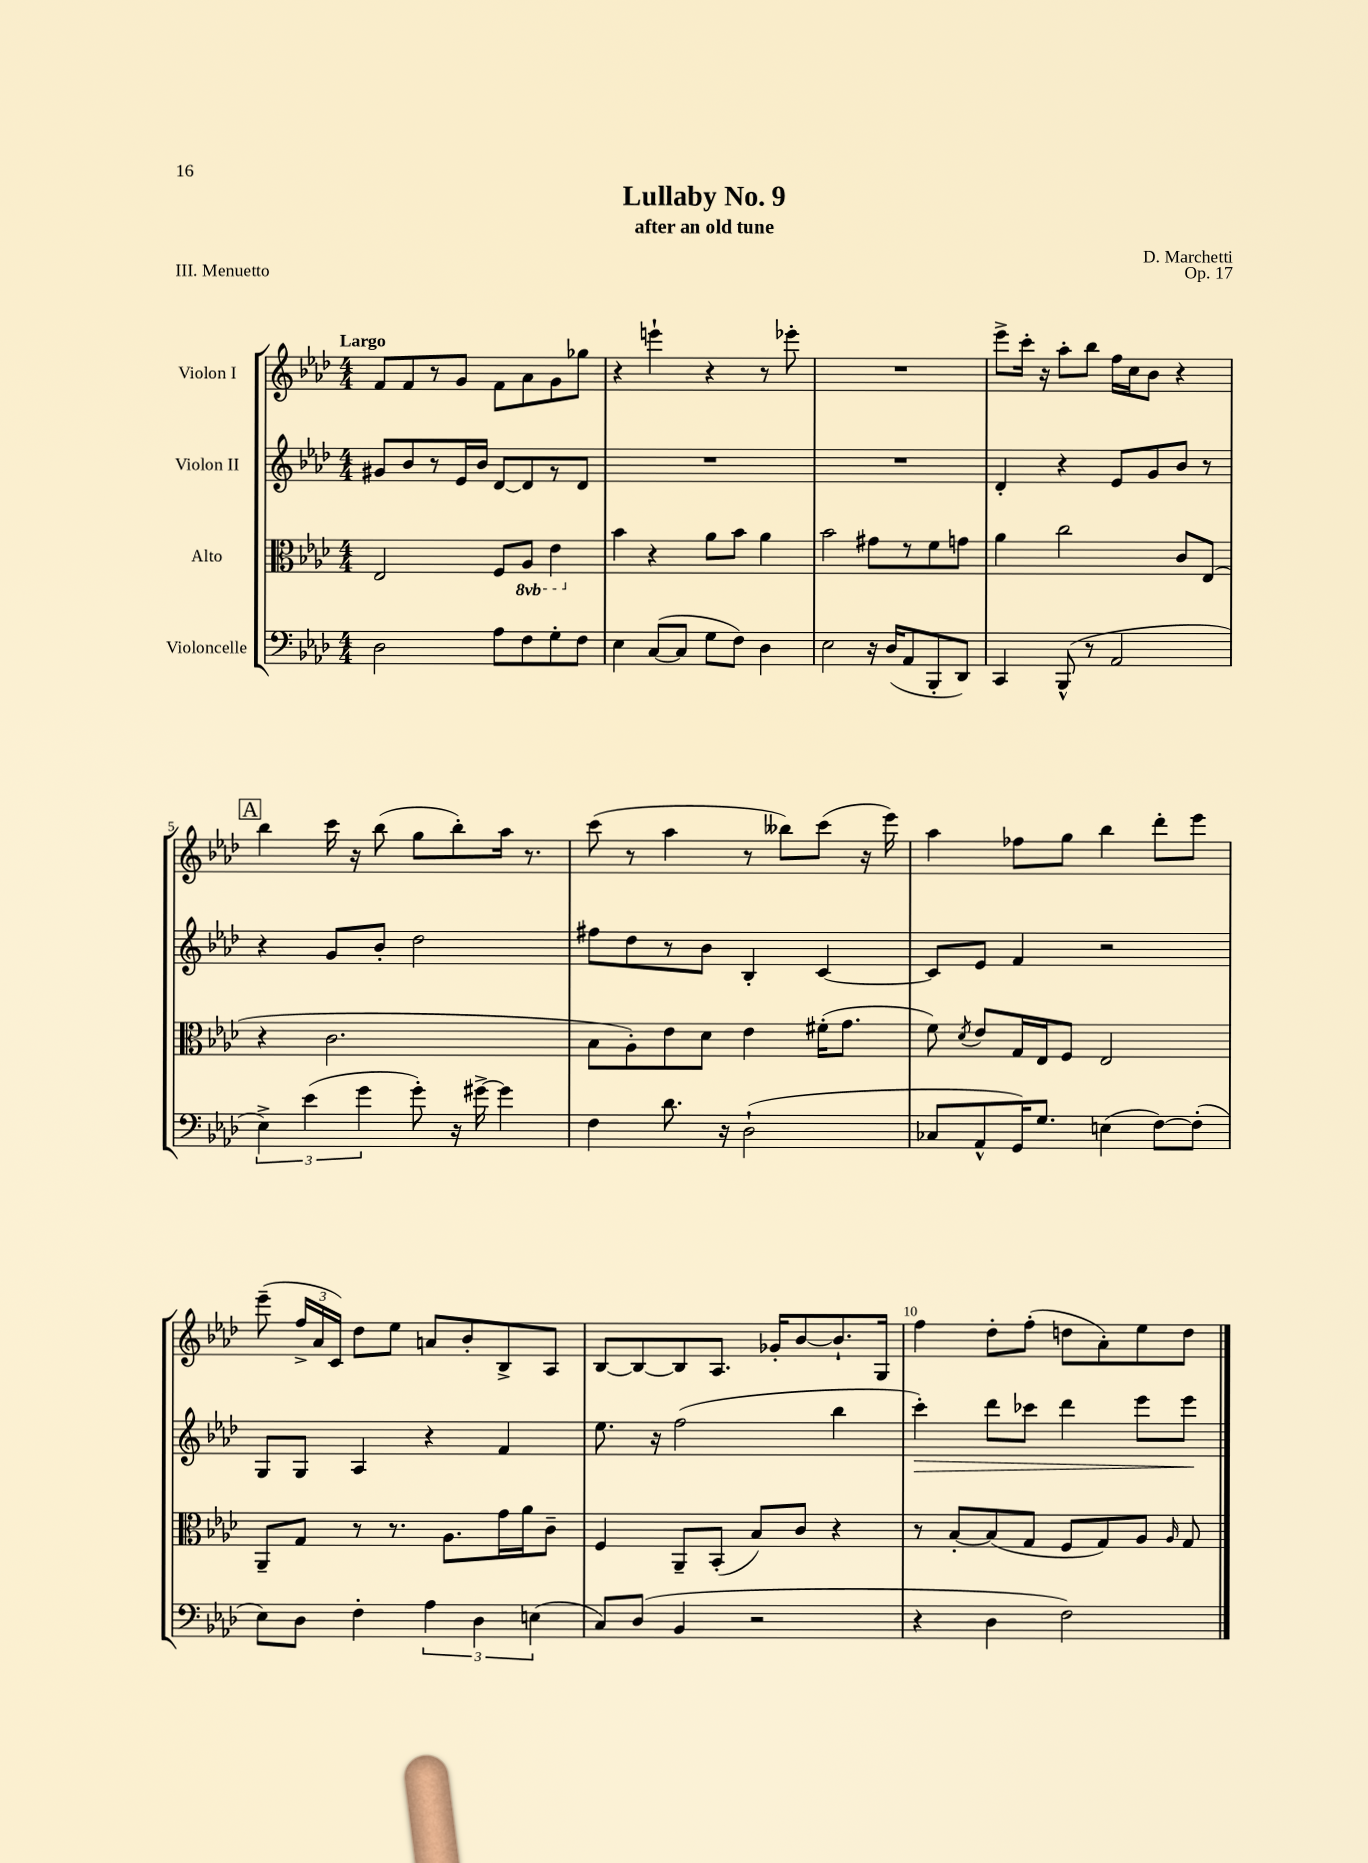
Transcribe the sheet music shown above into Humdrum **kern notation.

**kern	**kern	**kern	**kern
*staff4	*staff3	*staff2	*staff1
*clefF4	*clefC3	*clefG2	*clefG2
*k[b-e-a-d-]	*k[b-e-a-d-]	*k[b-e-a-d-]	*k[b-e-a-d-]
*M4/4	*M4/4	*M4/4	*M4/4
2D-	2E-	8g#	8f
.	.	8b-	8f
.	.	8r	8r
.	.	16e-	8g
.	.	16b-	.
8A-	8F	[8d-	8f
8F	8AA-	8d-]	8a-
8G'	4E-	8r	8g
8F	.	8d-	8gg-
=	=	=	=
4E-	4b-	1r	4r
([8C	4r	.	4eee`
8C]	.	.	.
8G	8a-	.	4r
8F)	8b-	.	.
4D-	4a-	.	8r
.	.	.	8eee-'
=	=	=	=
2E-	2b-	1r	1r
16r	8g#	.	.
(16D-	.	.	.
8AA-	8r	.	.
8BBB-'	8f	.	.
8DD-)	8g	.	.
=	=	=	=
4CC	4a-	4d-'	8eee-^
.	.	.	16ccc'
.	.	.	16r
(8BBB-^^	2cc	4r	8aa-'
8r	.	.	8bb-
2AA-	.	8e-	16ff
.	.	.	16cc
.	.	8g	8b-
.	8c	8b-	4r
.	(8E-	8r	.
=	=	=	=
6E-^)	4r	4r	4bb-
(6e-	.	.	.
.	2.c	8g	16ccc
.	.	.	16r
6g	.	.	.
.	.	8b-'	(8bb-
8g')	.	2dd-	8gg
16r	.	.	8bb-')
[16g#^	.	.	.
4g#]	.	.	16aa-
.	.	.	8.r
=	=	=	=
4F	8B-	8ff#	(8ccc
.	8A-')	8dd-	8r
8.d-	8e-	8r	4aa-
.	8d-	8b-	.
16r	.	.	.
(2D-`	4e-	4B-'	8r
.	.	.	8bb--)
.	(16f#'	[4c	(8ccc
.	8.g	.	.
.	.	.	16r
.	.	.	16eee-)
=	=	=	=
8C-	8f)	8c]	4aa-
.	8qd-	.	.
8AA-^^	8e-	8e-	.
16GG)	16G	4f	8ff-
8.G	16E-	.	.
.	8F	.	8gg
(4E	2E-	2r	4bb-
[8F)	.	.	8ddd-'
(8F']	.	.	8eee-
=	=	=	=
8E-)	8AA-~	8G	(8eee-~
8D-	8G	8G	24ff^
.	.	.	24a-
.	.	.	24c)
4F'	8r	4A-	8dd-
.	8.r	.	8ee-
6A-	.	4r	8a
.	8.A-	.	.
.	.	.	8b-'
6D-	.	.	.
.	16g	4f	8B-^
.	16a-	.	.
(6E	.	.	.
.	8c~	.	8A-
=	=	=	=
8C)	4F	8.ee-	[8B-
(8D-	.	.	8B-_
.	.	16r	.
4BB-	8AA-~	(2ff	8B-]
.	(8BB-'	.	8.A-
2r	8B-)	.	.
.	.	.	16g-'
.	8c	.	[8b-
.	4r	4bb-	8.b-`]
.	.	.	16G
=	=	=	=
4r	8r	4ccc')	4ff
.	[8B-'	.	.
4D-	(8B-]	8ddd-	8dd-'
.	8G	8ccc-	(8ff'
2F)	8F	4ddd-	8dd
.	8G)	.	8a-')
.	8A-	8eee-	8ee-
.	16qqA-	.	.
.	8G	8eee-	8dd
==	==	==	==
*-	*-	*-	*-
